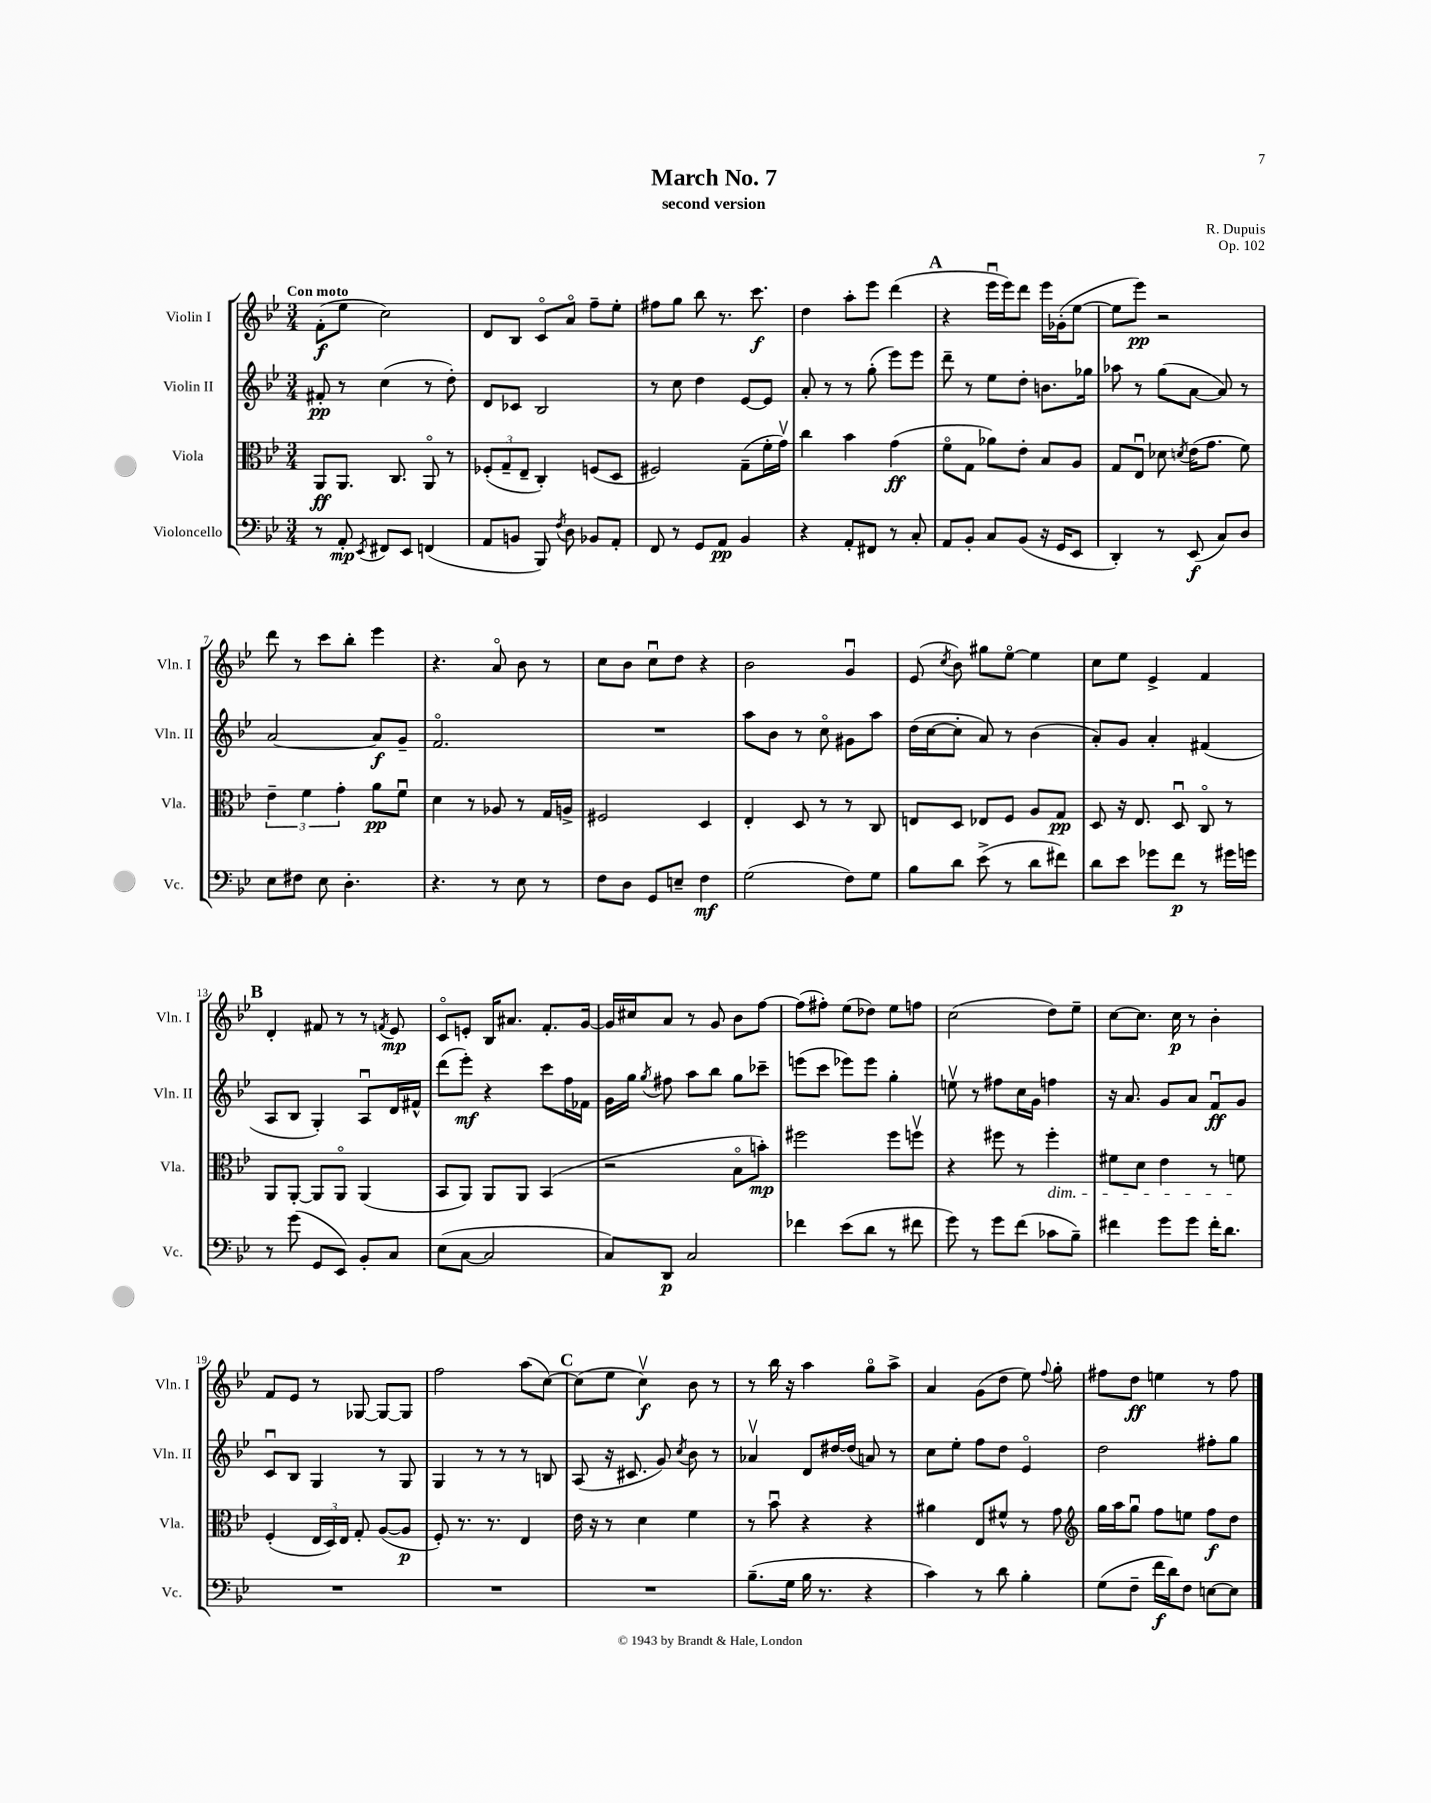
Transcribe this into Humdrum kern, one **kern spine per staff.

**kern	**kern	**kern	**kern
*staff4	*staff3	*staff2	*staff1
*clefF4	*clefC3	*clefG2	*clefG2
*k[b-e-]	*k[b-e-]	*k[b-e-]	*k[b-e-]
*M3/4	*M3/4	*M3/4	*M3/4
8r	8AA/L	8f#'/	(8f'\L
8AA'/	8.AA/J	8r	8ee-\J
8qEE-/	.	.	.
8FF#/L	.	(4cc\	2cc\)
.	8.C/	.	.
8EE-/J	.	.	.
(4FF/	8AAo/	8r	.
.	8r	8dd'\)	.
=	=	=	=
8AA/L	(12F-'/L	8d/L	8d/L
.	12G~/	.	.
8BB/J	.	8c-/J	8B-/J
.	12E-~/J	.	.
8BBB-/)	4C'/)	2B-/	8co/L
8qF/	.	.	.
8D\	.	.	8ao/J
8BB-/L	(8F/L	.	8ff~\L
8AA'/J	8D/J	.	8ee-'\J
=	=	=	=
8FF/	2F#/)	8r	8ff#\L
8r	.	8cc\	8gg\J
8GG/L	.	4dd\	8bb-\
8AA/J	.	.	8.r
4BB-/	(8G~\L	[8e-/L	.
.	.	.	8.ccc\
.	16f'\L	8e-/]J	.
.	16gv\JJ)	.	.
=	=	=	=
4r	4cc\	8a'/	4dd\
.	.	8r	.
8AA'/L	4b-\	8r	8aa'\L
8FF#/J	.	(8gg'\	8eee-\J
8r	(4g\	8eee-\L)	(4ddd\
8C'/	.	8eee-\J	.
=	=	=	=
8AA/L	8fo\L	8ddd~\	4r
8BB-'/J	8G\J	8r	.
8C/L	8a-\L)	8ee-\L	16eee-u\LL
.	.	.	16eee-\J)
(8BB-/J	8e-'\J	8dd'\J	8ddd\J
16r	8B-/L	8.b\L	16eee-\LL
16GG/LK	.	.	(16g-'\J
8EE-/J	8A/J	.	[8ee-\J
.	.	16gg-\Jk	.
=	=	=	=
4DD'/)	8G/L	8aa-\	8ee-\]L
.	8E-u/J	8r	8eee-\J)
8r	8d-\	(8gg\L	2r
.	8qd/	.	.
(8EE-/	(16e-\LK	[8a\J	.
.	8.g\J	.	.
8C/L)	.	8a/])	.
8D/J	8f\)	8r	.
=	=	=	=
8E-\L	6e-~\	[2a/	8ddd\
8F#\J	.	.	8r
.	6f\	.	.
8E-\	.	.	8ccc\L
.	6g'\	.	.
4.D'\	.	.	8bb-'\J
.	8a\L	8a/]L	4eee-\
.	8fu\J	8g~/J	.
=	=	=	=
4.r	4d\	2.fo/	4.r
.	8r	.	.
8r	8A-/	.	8ao/
8E-\	8r	.	8b-\
8r	16G/LL	.	8r
.	16A^/JJ	.	.
=	=	=	=
8F\L	2F#/	2.r	8cc\L
8D\J	.	.	8b-\J
8GG/L	.	.	8ccu\L
8E~/J	.	.	8dd\J
4F\	4D/	.	4r
=	=	=	=
(2G\	4E-'/	8aa\L	2b-\
.	.	8b-\J	.
.	8D/	8r	.
.	8r	8cco\	.
8F\L)	8r	8g#\L	4gu/
8G\J	8C/	8aa\J	.
=	=	=	=
8B-\L	8E/L	(16dd\LL	(8e-/
.	.	[16cc\J	.
.	.	.	8qcc/
8d\J	8D/J	8cc'\]J	8b-\)
(8e-^\	8E-/L	8a/)	8gg#\L
8r	8F/J	8r	[8ee-o\J
8d\L	8A/L	(4b-\	4ee-\]
8f#\J)	8G/J	.	.
=	=	=	=
8d\L	8D/	8a'/L)	8cc\L
8e-\J	16r	8g/J	8ee-\J
.	8.E-/	.	.
8g-\L	.	4a'/	4e-^/
8f\J	8Du/	.	.
8r	8Co/	(4f#/	4f/
16g#\LL	8r	.	.
16g\JJ	.	.	.
=	=	=	=
8r	8AA/L	8A/L	4d'/
(8g\	[8AA'/J	8B-/J	.
8GG/L	8AA/]L	4G'/)	8f#/
8EE-/J)	8AAo/J	.	8r
8BB-'/L	(4AA/	8Au/L	8r
.	.	.	8qf/
8C/J	.	16d/L	8e-/
.	.	16f#^^/JJ	.
=	=	=	=
(8E-\L	8BB-/L	(8ddd\L	8co/L
[8C\J	8AA/J)	8eee-'\J)	8e'/J
2C/]	8AA/L	4r	16B-/LK
.	.	.	8.a#/J
.	8AA/J	.	.
.	(4BB-/	8ccc\L	8.f'/L
.	.	16ff\L	.
.	.	16f-\JJ	[16g/Jk
=	=	=	=
8C/L)	2r	16g\LL	16g/]LL
.	.	16gg\JJ	16cc#/J
.	.	8qgg/	.
8DD/J	.	8ff#\	8a/J
2C/	.	8aa\L	8r
.	.	8bb-\J	8g/
.	8B-o\L	8gg\L	8b-\L
.	8b'\J)	8ccc-~\J	[8ff\J
=	=	=	=
4f-\	2ff#\	(8eee\L	(8ff\]L
.	.	8ccc\J	8ff#'\J)
(8e-\L	.	8eee-\L)	(8ee-\L
8d\J	.	8eee-\J	8dd-\J)
8r	8ff#\L	4gg'\	8ee-\L
8f#\	8ffv\J	.	8ff\J
=	=	=	=
8g\)	4r	8eev\	(2cc\
8r	.	8r	.
8g\L	8ff#\	8ff#\L	.
(8f\J	8r	16cc\L	.
.	.	16g\JJ	.
8c-\L	4ff#'\	4ff\	8dd\L)
8B-~\J)	.	.	8ee-~\J
=	=	=	=
4f#\	8f#\L	16r	[8cc\L
.	.	8.a/	.
.	8d\J	.	8.cc\]J
8g\L	4e-\	8g/L	.
.	.	.	16cc\
8g\J	.	8a/J	8r
16f#'\LK	8r	8fu/L	4b-'\
8.d\J	.	.	.
.	8f\	8g/J	.
=	=	=	=
2.r	(4F'/	8cu/L	8f/L
.	.	8B-/J	8e-/J
.	24E-/LL	4G/	8r
.	24D/)	.	.
.	24E-/JJ	.	.
.	8G'/	.	[8G-/
.	([8A/L	8r	8G-/_L
.	8A/]J	8G/	8G-/]J
=	=	=	=
2.r	8F'/)	4G/	2ff\
.	8.r	.	.
.	.	8r	.
.	8.r	.	.
.	.	8r	.
.	4E-/	8r	(8aa\L
.	.	8B/	[8cc\J)
=	=	=	=
2.r	16e-\	(8A/	(8cc\]L
.	16r	.	.
.	8r	16r	8ee-\J
.	.	8.c#/	.
.	4d\	.	4ccv\)
.	.	8g/)	.
.	.	8qcc/	.
.	4f\	8b-\	8b-\
.	.	8r	8r
=	=	=	=
(8.B-~\L	8r	4a-v/	8r
.	8b-u\	.	16bb-\
16G\Jk	.	.	16r
16B-\	4r	8d/L	4aa\
8.r	.	.	.
.	.	[16dd#/L	.
.	.	(16dd#/]JJ	.
4r	4r	8a/)	8ggo\L
.	.	8r	8aa^\J
=	=	=	=
4c\)	4a#\	8cc\L	4a/
.	.	8ee-'\J	.
8r	8E-/L	8ff\L	(8g\L
8d\	8f#^^/J	8dd\J	8dd\J
4B-'\	8r	4e-o/	8ee-\)
.	.	.	8qqff/
.	8g\	.	8gg'\
=	=	=	=
*	*clefG2	*	*
(8G\L	16gg\LL	2dd\	8ff#\L
.	16aa\J	.	.
8F~\J	8ggu\J	.	8dd\J
16f\LL	8ff\L	.	4ee\
16d\J)	.	.	.
8F\J	8ee\J	.	.
[8E\L	8ff\L	8ff#'\L	8r
8E\]J	8dd\J	8gg\J	8ff#\
==	==	==	==
*-	*-	*-	*-
